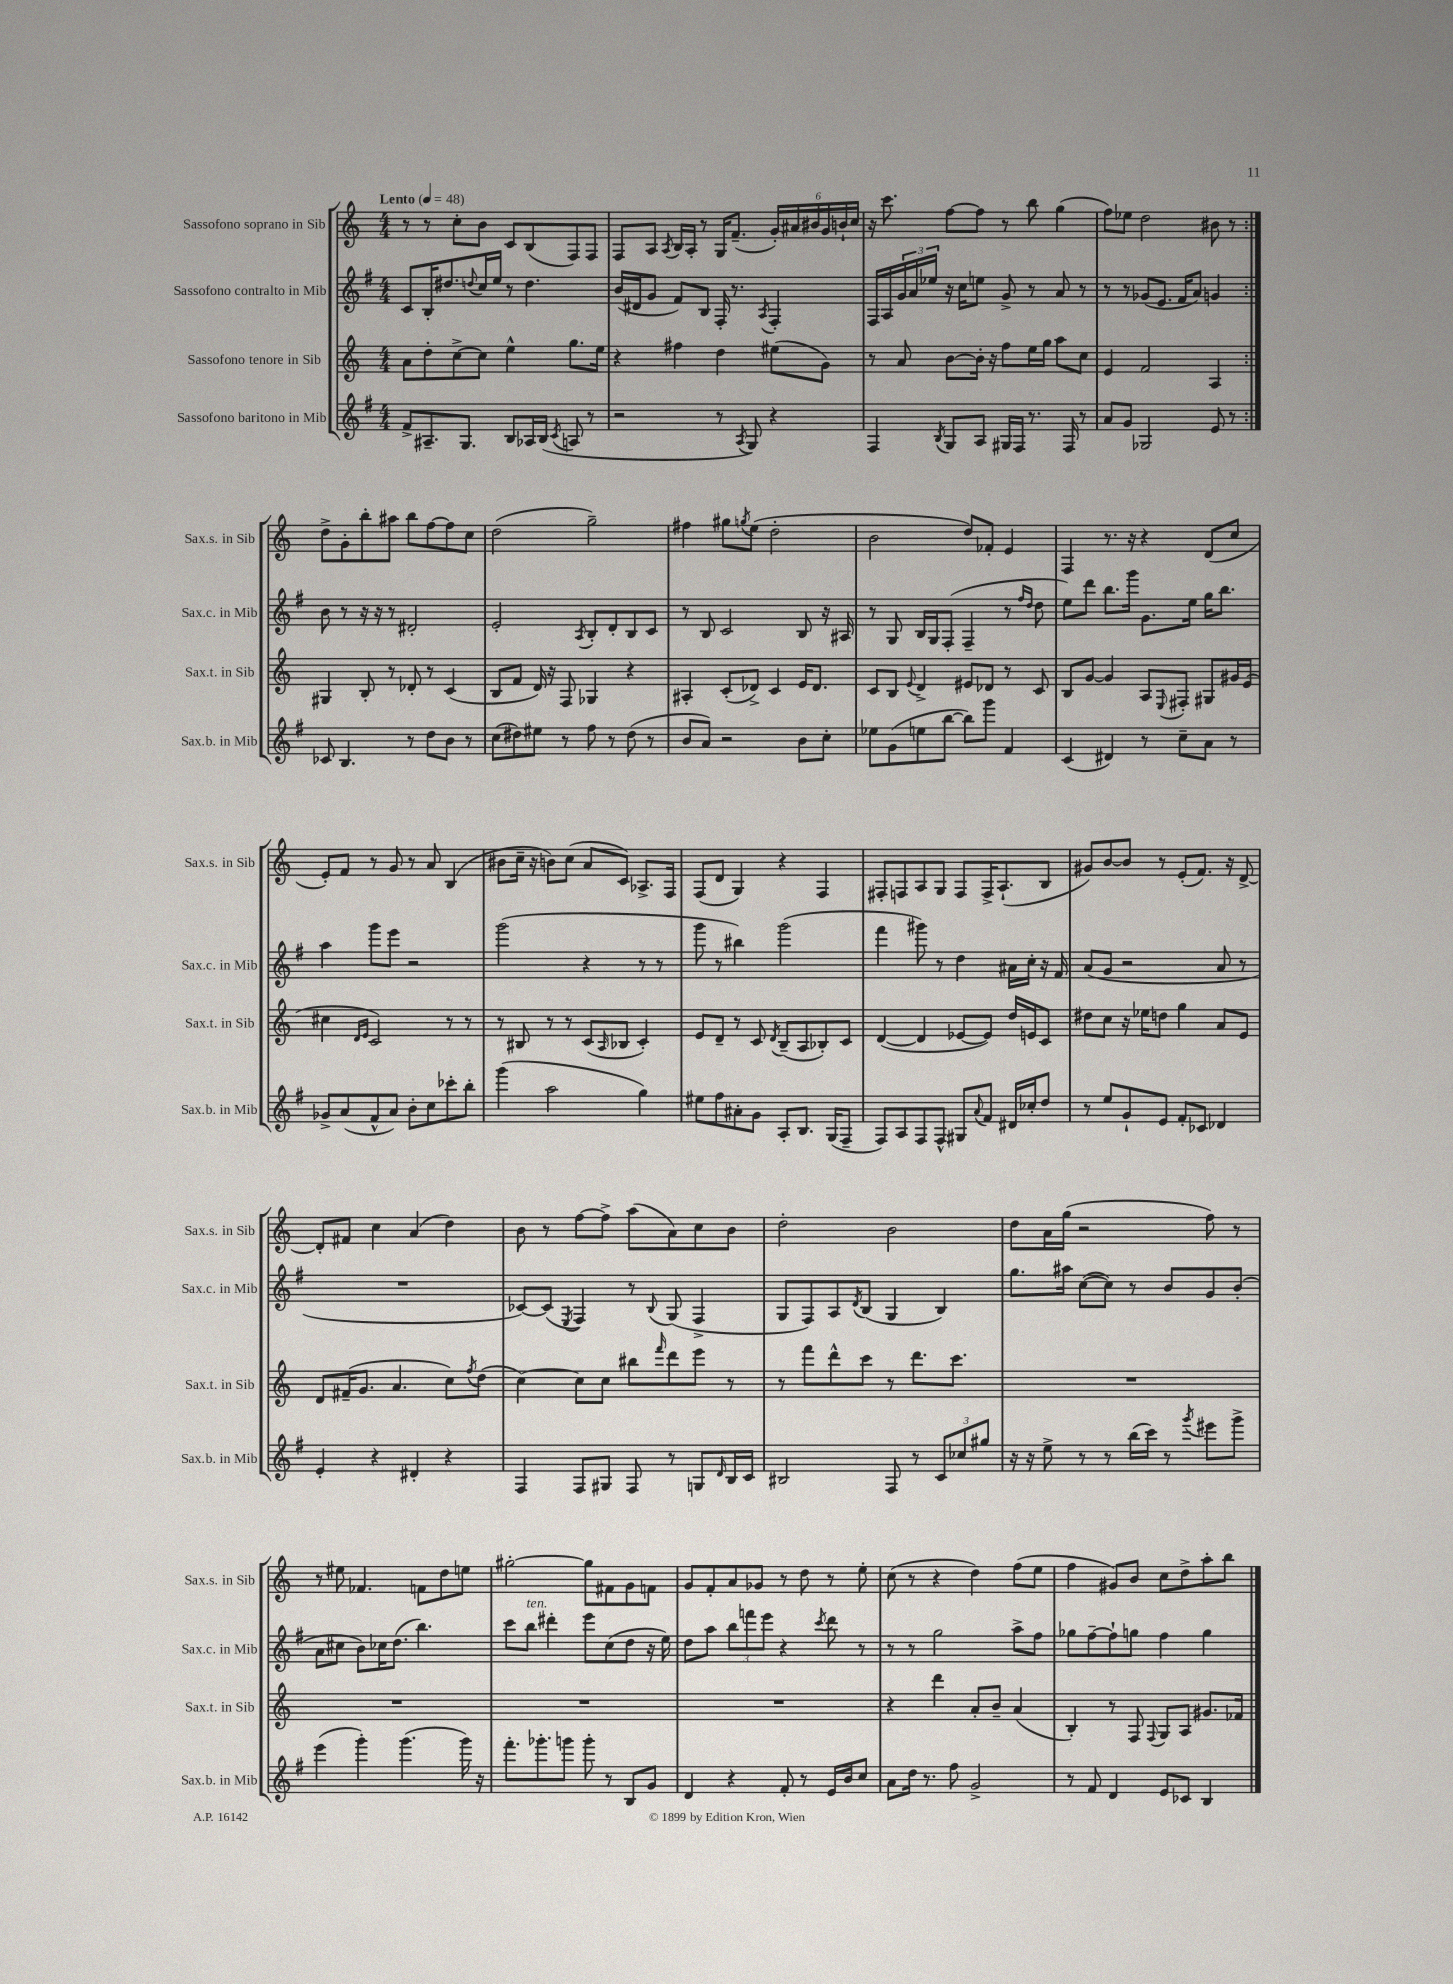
<<
\new StaffGroup <<
\new Staff = "s0" \with { instrumentName = "Sassofono soprano in Sib" shortInstrumentName = "Sax.s. in Sib" } {
    \clef treble \key c \major \numericTimeSignature \time 4/4 \tempo "Lento" 4 = 48
    \repeat volta 2 { r8 r8 c''8-. b'8 c'8 b8( f8) f8 |
    f8 a8 \acciaccatura { a8 } b16 a16-. r8 g16 f'8.--( \tuplet 6/4 { g'16-.) ais'16 bis'16 g'16 b'16-! c''16 } |
    r16 c'''8. f''8~ f''8 r8 b''8 g''4( |
    f''8) ees''8 d''2 bis'8 r8 | }
    d''8-> g'8-. b''8-. ais''8 b''8 f''8~ f''8 c''8 |
    d''2( g''2--) |
    fis''4 gis''8 \acciaccatura { g''8 } e''8( d''2-. |
    b'2 d''8) fes'8-. e'4 |
    f4 r8. r16 r4 d'8( c''8 |
    e'8-.) f'8 r8 g'8 r8 a'8 b4( |
    bis'8 c''16-- r16 b'8) c''8( a'8 c'8) aes8.-> f16 |
    f8( d'8 g4) r4 f4 |
    fis8-. f8 a8 g8 f8 f16-> a8.-!( b8 |
    gis'8) b'8~ b'8 r8 e'8-.( f'8.) r16 d'8~-> |
    d'8-. fis'8 c''4 a'4( d''4) |
    b'8 r8 f''8~ f''8-> a''8( a'8) c''8 b'8 |
    d''2-. b'2 |
    d''8 a'16 g''16( r2 f''8) r8 |
    r8 eis''8 fes'4. f'8 d''8 e''8 |
    gis''2~-. gis''8 fis'8 g'8 f'8 |
    g'8 f'8-. a'8 ges'8 r8 d''8 r8 e''8-. |
    c''8( r8 r4 d''4) f''8( e''8 |
    f''4 gis'8) b'8 c''8 d''8-> a''8-. b''8 \bar "|." |
}
\new Staff = "s1" \with { instrumentName = "Sassofono contralto in Mib" shortInstrumentName = "Sax.c. in Mib" } {
    \clef treble \key g \major \numericTimeSignature \time 4/4
    \repeat volta 2 { c'8 b16-. dis''8. \appoggiatura { d''8 } c''16 e''16 r8 d''4. |
    b'16( dis'16 g'8 fis'8) b8 fis16-. r8. \acciaccatura { a8 } fis4-. |
    fis16 a16 \tuplet 3/2 { g'16 a'16 ees''16 } r16 c''16 e''8 g'8-> r8 a'8 r8 |
    r8 r8 ges'8( e'8. fis'16 a'8) g'4 | }
    b'8 r8 r16 r16 r8 dis'2-. |
    e'2-. \acciaccatura { a8 } b8-. d'8-. b8 c'8 |
    r8 b8 c'2 b8 r16 ais16 |
    r8 g8 b16 g16 fis8-.( fis4-- r8 \grace { fis''16 d''16 } d''8 |
    e''8) d'''8 b''8. g'''16 g'8. e''16 g''16 b''8. |
    a''4 g'''8 e'''8 r2 |
    g'''2( r4 r8 r8 |
    g'''8 r8 bis''4) g'''2( |
    fis'''4 gis'''8) r8 d''4 ais'16 c''16-. r16 fis'16 |
    a'8( g'8 r2 a'8 r8 |
    R1 |
    ces'8~) ces'8( \acciaccatura { e8 } fis4) r8 \appoggiatura { b8 } g8( fis4-> |
    g8 fis8) a8 \acciaccatura { d'8 } b8( g4 b4) |
    g''8. ais''16 c''8~( c''8) r8 b'8 g'8 b'8-.( |
    a'8 cis''8 b'8) ces''16 d''8.( b''4.) |
    c'''8 b''8^\markup { \italic "ten." } dis'''4-. e'''8 c''8( d''8 r16 e''16) |
    d''8 a''8 \tuplet 3/2 { b''8 f'''8 e'''8 } r4 \acciaccatura { c'''8 } d'''8 r8 |
    r8 r8 g''2 a''8-> fis''8 |
    ges''8 fis''8~-- fis''8-! g''8 fis''4 g''4 \bar "|." |
}
\new Staff = "s2" \with { instrumentName = "Sassofono tenore in Sib" shortInstrumentName = "Sax.t. in Sib" } {
    \clef treble \key c \major \numericTimeSignature \time 4/4
    \repeat volta 2 { a'8 d''8-. c''8~-> c''8 e''4-^ g''8. e''16 |
    r4 fis''4 d''4 eis''8( g'8) |
    r8 a'8 b'8~ b'16-. r16 f''8 e''16 g''16 a''8 c''8 |
    e'4 f'2 a4 | }
    gis4 b8-. r8 des'8-. r8 c'4( |
    b8 f'8 d'16) r16 f8 ges4 r4 |
    ais4-. c'8-.( des'8->) c'4 e'16 des'8. |
    c'8 b8 \appoggiatura { e'8 } d'4-> eis'8 des'8 r8 c'8 |
    b8 g'8~ g'4 a8 \appoggiatura { e8 } fis8-. gis8 gis'16 e'16( |
    cis''4 \grace { d'16 e'16 } c'2) r8 r8 |
    r8 bis8 r8 r8 c'8( \grace { a16 } bes8 c'4-.) |
    e'8 d'8-- r8 c'8 \acciaccatura { d'8 } b8--( a8 bes8-.) c'8 |
    d'4~( d'4 ees'8~ ees'8) d''16 e'16 c'8 |
    dis''8 c''8 r16 ees''16 d''8 g''4 a'8 e'8 |
    d'8 fis'16--( g'8. a'4. c''8) \acciaccatura { f''8 } d''8( |
    c''4~) c''8 c''8 bis''8 \grace { f'''16 } d'''8 e'''8 r8 |
    r8 f'''8 d'''8-^ c'''8 r8 d'''8. c'''8. |
    R1 |
    R1 |
    R1 |
    R1 |
    r4 d'''4 a'8-. b'8-- a'4( |
    b4-.) r8 f8 \appoggiatura { f8 } g8 a8 gis'8. fes'16 \bar "|." |
}
\new Staff = "s3" \with { instrumentName = "Sassofono baritono in Mib" shortInstrumentName = "Sax.b. in Mib" } {
    \clef treble \key g \major \numericTimeSignature \time 4/4
    \repeat volta 2 { fis'8-> ais8.-- g8. b8 aes16 b16( \acciaccatura { c'8 } a8 r8 |
    r2 r8 \acciaccatura { a8 } g8) r4 |
    fis4 \acciaccatura { b8 } g8 a8 gis16 fis16 r8. fis16 r8 |
    a'8 g'8 ges2 e'8 r8 | }
    ces'8 b4. r8 d''8 b'8 r8 |
    c''8( dis''8) eis''8 r8 fis''8 r8 dis''8( r8 |
    b'8 a'8) r2 b'8 c''8-. |
    ees''8 g'8( e''8 b''8~ b''8) g'''8 fis'4 |
    c'4( dis'4) r8 c''8-- a'8 r8 |
    ges'8-> a'8( fis'8-^ a'8) b'8-. c''8 ces'''8-. b''8-. |
    g'''4( a''2 g''4) |
    eis''8 fis''8 ais'8-. g'8 a8-. b8. g16( fis8-- |
    fis8) a8 fis8 fis8-^ gis8 \appoggiatura { a'8 } fis'8 dis'16 ces''16-. d''8 |
    r8 e''8 g'8-! e'8 fis'8-. ces'8 des'4 |
    e'4-. r4 dis'4-. r4 |
    fis4 fis8 gis8 fis8 r8 g8 \grace { d'16 } b16 c'16 |
    bis2 fis8 r8 \tuplet 3/2 { c'8 ces''8 gis''8 } |
    r16 r16 e''8-> r8 r8 b''16( c'''16) r8 \acciaccatura { g'''8 } eis'''8 g'''8-> |
    e'''4( g'''4-.) g'''4.( g'''16) r16 |
    fis'''8.-. ges'''8.-. g'''8 g'''8-. r8 b8 g'8 |
    d'4 r4 fis'8-. r8 e'16 b'16 c''8 |
    a'8 d''16 r8. fis''8 g'2-> |
    r8 fis'8 d'4 e'8 ces'8 b4 \bar "|." |
}
>>
>>
\layout { \context { \Score \remove "Bar_number_engraver" } }
